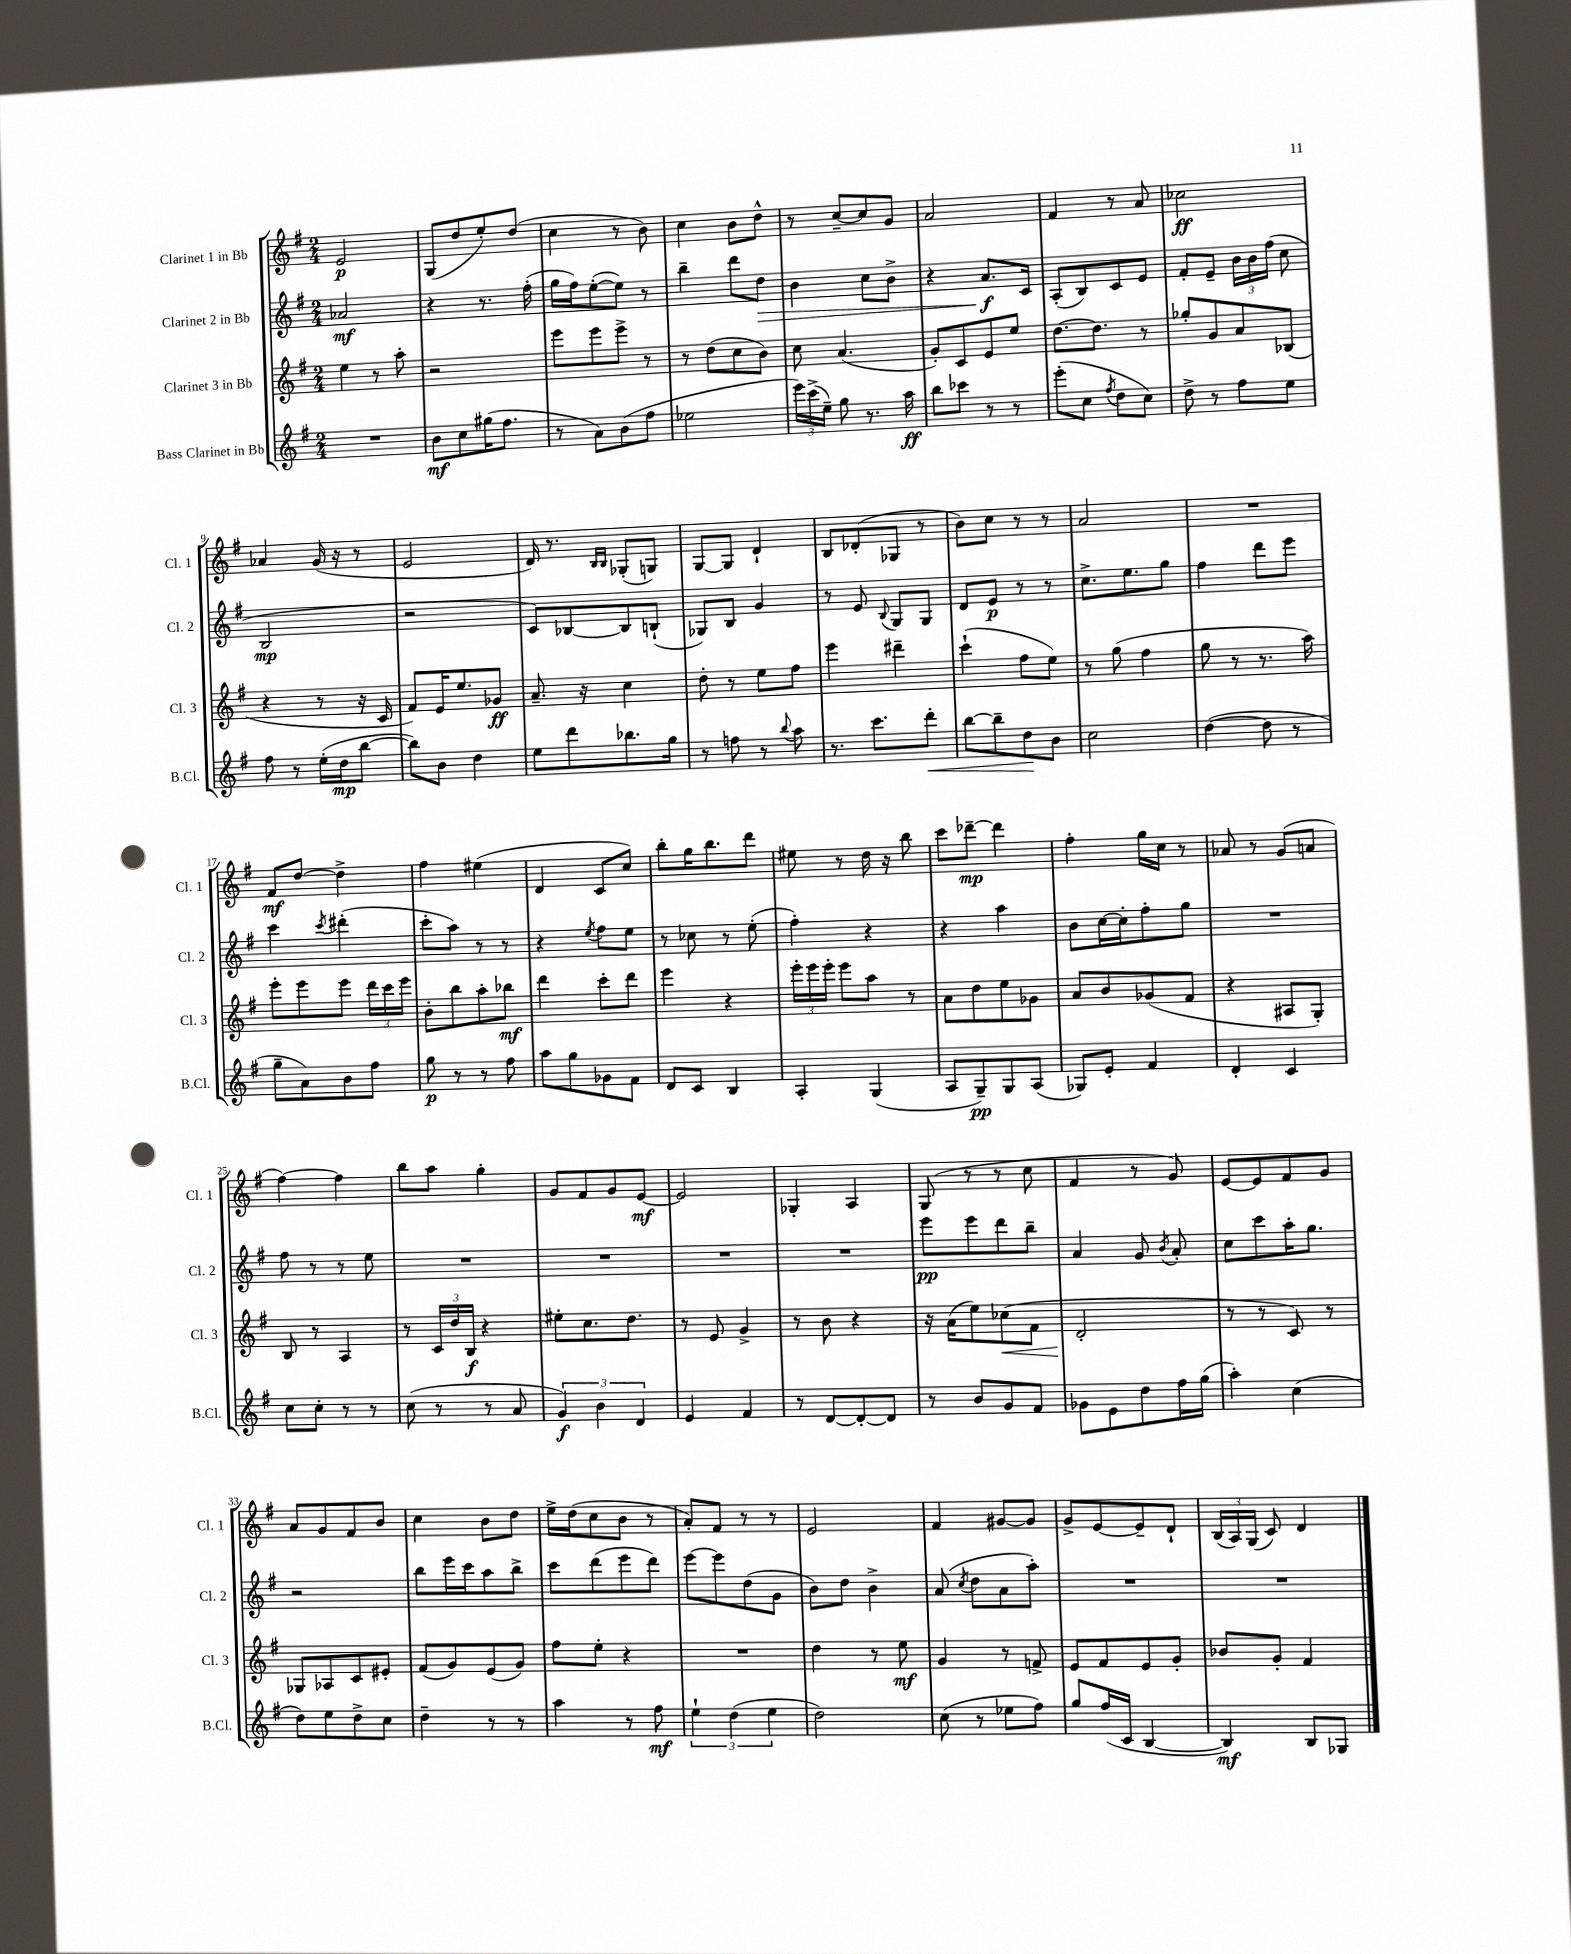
<<
\new StaffGroup <<
\new Staff = "s0" \with { instrumentName = "Clarinet 1 in Bb" shortInstrumentName = "Cl. 1" } {
    \clef treble \key g \major \numericTimeSignature \time 2/4
    \autoBeamOff e'2\p |
    g8[( d''8 e''8-.) d''8]( |
    c''4 r8 b'8) |
    c''4 b'8[ d''8]-^ |
    r8 c''8[~-- c''8 g'8] |
    a'2 |
    fis'4 r8 a'8 |
    ces''2\ff |
    aes'4 g'16( r16 r8 |
    e'2 |
    d'16) r8. \grace { b16[ b16] } ges8[-.( g8]) |
    g8[~ g8] d'4-! |
    b8[ des'8-.( ges8] r8 |
    b'8[) c''8] r8 r8 |
    a'2 |
    R2 |
    fis'8[\mf d''8]~ d''4-> |
    fis''4 eis''4( |
    d'4 c'8[ c''8]) |
    b''8[-. g''16 b''8. d'''8] |
    eis''8 r8 d''16 r16 b''8 |
    c'''8[ des'''8]~--\mp des'''4 |
    fis''4-. g''16[ c''16] r8 |
    aes'8 r8 g'8[( a'8] |
    fis''4~) fis''4 |
    b''8[ a''8] g''4-. |
    g'8[ fis'8 g'8 e'8]~\mf |
    e'2 |
    ges4-. a4 |
    g8( r8 r8 c''8 |
    fis'4 r8 g'8) |
    e'8[~ e'8 fis'8 g'8] |
    a'8[ g'8 fis'8 b'8] |
    c''4 b'8[ d''8] |
    e''16[-> d''16( c''8 b'8] r8 |
    a'8[-.) fis'8] r8 r8 |
    e'2 |
    fis'4 gis'8[~ gis'8] |
    g'8[-> e'8~ e'8-- d'8]-! |
    \tuplet 3/2 { b16[( a16) g16]( } c'8) d'4 \bar "|." |
}
\new Staff = "s1" \with { instrumentName = "Clarinet 2 in Bb" shortInstrumentName = "Cl. 2" } {
    \clef treble \key g \major \numericTimeSignature \time 2/4
    \autoBeamOff aes'2\mf |
    r4 r8. fis''16-.( |
    g''16[ fis''16) e''8~-.( e''8]) r8 |
    b''4-- d'''8[ d''8]\> |
    b'4 c''8[ b'8]-> |
    r4 a'8.[\f\! c'16] |
    a8[-.( b8) c'8 e'8] |
    fis'8[-. e'8]-- \tuplet 3/2 { b'16[ b'16 fis''16]( } c''8 |
    b2\mp |
    r2 |
    c'8[) bes8~ bes8 b8]-!( |
    ges8[) b8] g'4 |
    r8 e'8 \appoggiatura { b8 } g8[ g8] |
    d'8[ e'8]\p r8 r8 |
    c''8.[-> e''8. g''8] |
    fis''4 d'''8[ e'''8] |
    c'''4 \acciaccatura { c'''8 } dis'''4-.( |
    c'''8[-. a''8]) r8 r8 |
    r4 \acciaccatura { e''8 } fis''8[ e''8] |
    r8 ces''8 r8 e''8-.( |
    fis''4-.) r4 |
    r4 a''4 |
    b'8[ c''16~ c''16-. fis''8-. g''8] |
    R2 |
    fis''8 r8 r8 e''8 |
    R2 |
    R2 |
    R2 |
    R2 |
    e'''8[\pp e'''8 d'''8 b''8]-- |
    a'4 g'8 \acciaccatura { b'8 } a'8-. |
    c''8[ c'''8 a''16-. g''8.] |
    r2 |
    b''8[ e'''16 c'''16 a''8 b''8]-> |
    c'''8[ d'''8( e'''8 d'''8]) |
    e'''8[~ e'''8 d''8( g'8] |
    b'8[) d''8] b'4-> |
    a'8( \acciaccatura { c''8 } d''8[ a'8 a''8]-.) |
    R2 |
    R2 \bar "|." |
}
\new Staff = "s2" \with { instrumentName = "Clarinet 3 in Bb" shortInstrumentName = "Cl. 3" } {
    \clef treble \key g \major \numericTimeSignature \time 2/4
    \autoBeamOff e''4 r8 a''8-. |
    r2 |
    e'''8[ e'''8 e'''8]-> r8 |
    r8 d''8[( c''8 b'8]) |
    c''8 a'4.( |
    g'8[-.) c'8 e'8 e''8] |
    d''8.[~ d''8.] r8 |
    ges''8[-. g'8 a'8 bes8]( |
    r4 r8 r16 c'16 |
    fis'8[) e'16 e''8. ges'8]\ff |
    a'8.-- r16 c''4 |
    d''8-. r8 e''8[ fis''8] |
    e'''4 dis'''4-- |
    c'''4-!( fis''8[ e''8]) |
    r8 g''8( fis''4 |
    g''8 r8 r8. a''16) |
    e'''8[-. e'''8 e'''8] \tuplet 3/2 { d'''16[ c'''16 e'''16] } |
    b'8[-. b''8 a''8-. bes''8]\mf |
    d'''4 c'''8[-. d'''8] |
    e'''4 r4 |
    \tuplet 3/2 { e'''16[-. e'''16 e'''16]-. } e'''8[ a''8] r8 |
    a'8[ d''8 e''8 ges'8] |
    a'8[ b'8 ges'8( fis'8] |
    r4 ais8[ g8]-.) |
    b8 r8 a4 |
    r8 \tuplet 3/2 { c'16[ d''16 b16]\f } r4 |
    eis''8[-. c''8. d''8.] |
    r8 e'8 g'4-> |
    r8 b'8 r4 |
    r16 a'16[( e''8) ces''8\<( fis'8] |
    d'2-.\! |
    r8 r8 c'8) r8 |
    ges8[ aes8 c'8 eis'8]-. |
    fis'8[( g'8) e'8( g'8]) |
    fis''8[ e''8]-. r4 |
    R2 |
    d''4 r8 e''8\mf |
    g'4 r8 f'8-> |
    e'8[ fis'8 e'8 g'8]-. |
    bes'8[ g'8]-. fis'4 \bar "|." |
}
\new Staff = "s3" \with { instrumentName = "Bass Clarinet in Bb" shortInstrumentName = "B.Cl." } {
    \clef treble \key g \major \numericTimeSignature \time 2/4
    \autoBeamOff R2 |
    b'8[\mf c''8 gis''16( fis''8.] |
    r8 a'8[) b'8( fis''8] |
    ees''2 |
    \tuplet 3/2 { e'''16[) c'''16->( e''16]--) } g''8 r8. a''16\ff |
    b''8[ ces'''8] r8 r8 |
    e'''8[-.( c''8] \acciaccatura { fis''8 } d''8[ c''8]) |
    d''8-> r8 fis''8[ e''8] |
    fis''8 r8 e''16[-.( d''16\mp b''8]~ |
    b''8[) b'8] d''4 |
    e''8[ d'''8 bes''8. g''16] |
    r8 f''8 r8 \appoggiatura { b''8 } a''8 |
    r8. c'''8.[ d'''8]-.\< |
    b''8[~ b''8-- d''8\! b'8] |
    c''2 |
    d''4~( d''8 r8 |
    g''8[-- a'8) b'8 fis''8] |
    g''8\p r8 r8 fis''8 |
    a''8[ g''8 ges'8 fis'8] |
    d'8[ c'8] b4 |
    a4-. g4( |
    a8[ g8--\pp) g8 a8]( |
    ges8[) e'8]-. fis'4 |
    d'4-. c'4 |
    c''8[ c''8]-. r8 r8 |
    c''8( r8 r8 a'8 |
    \tuplet 3/2 { g'4\f) b'4 d'4 } |
    e'4 fis'4 |
    r8 d'8[~ d'8~-. d'8] |
    r8 b'8[ g'8 fis'8] |
    ges'8[ e'8 d''8 fis''16 g''16]( |
    a''4-.) c''4( |
    d''8[) e''8 d''8-> c''8] |
    d''4-- r8 r8 |
    a''4 r8 fis''8\mf |
    \tuplet 3/2 { e''4-! d''4( e''4 } |
    d''2) |
    c''8( r8 ees''8[ fis''8]) |
    g''8[ fis''16( c'16] b4~ |
    b4\mf) b8[ ges8] \bar "|." |
}
>>
>>
